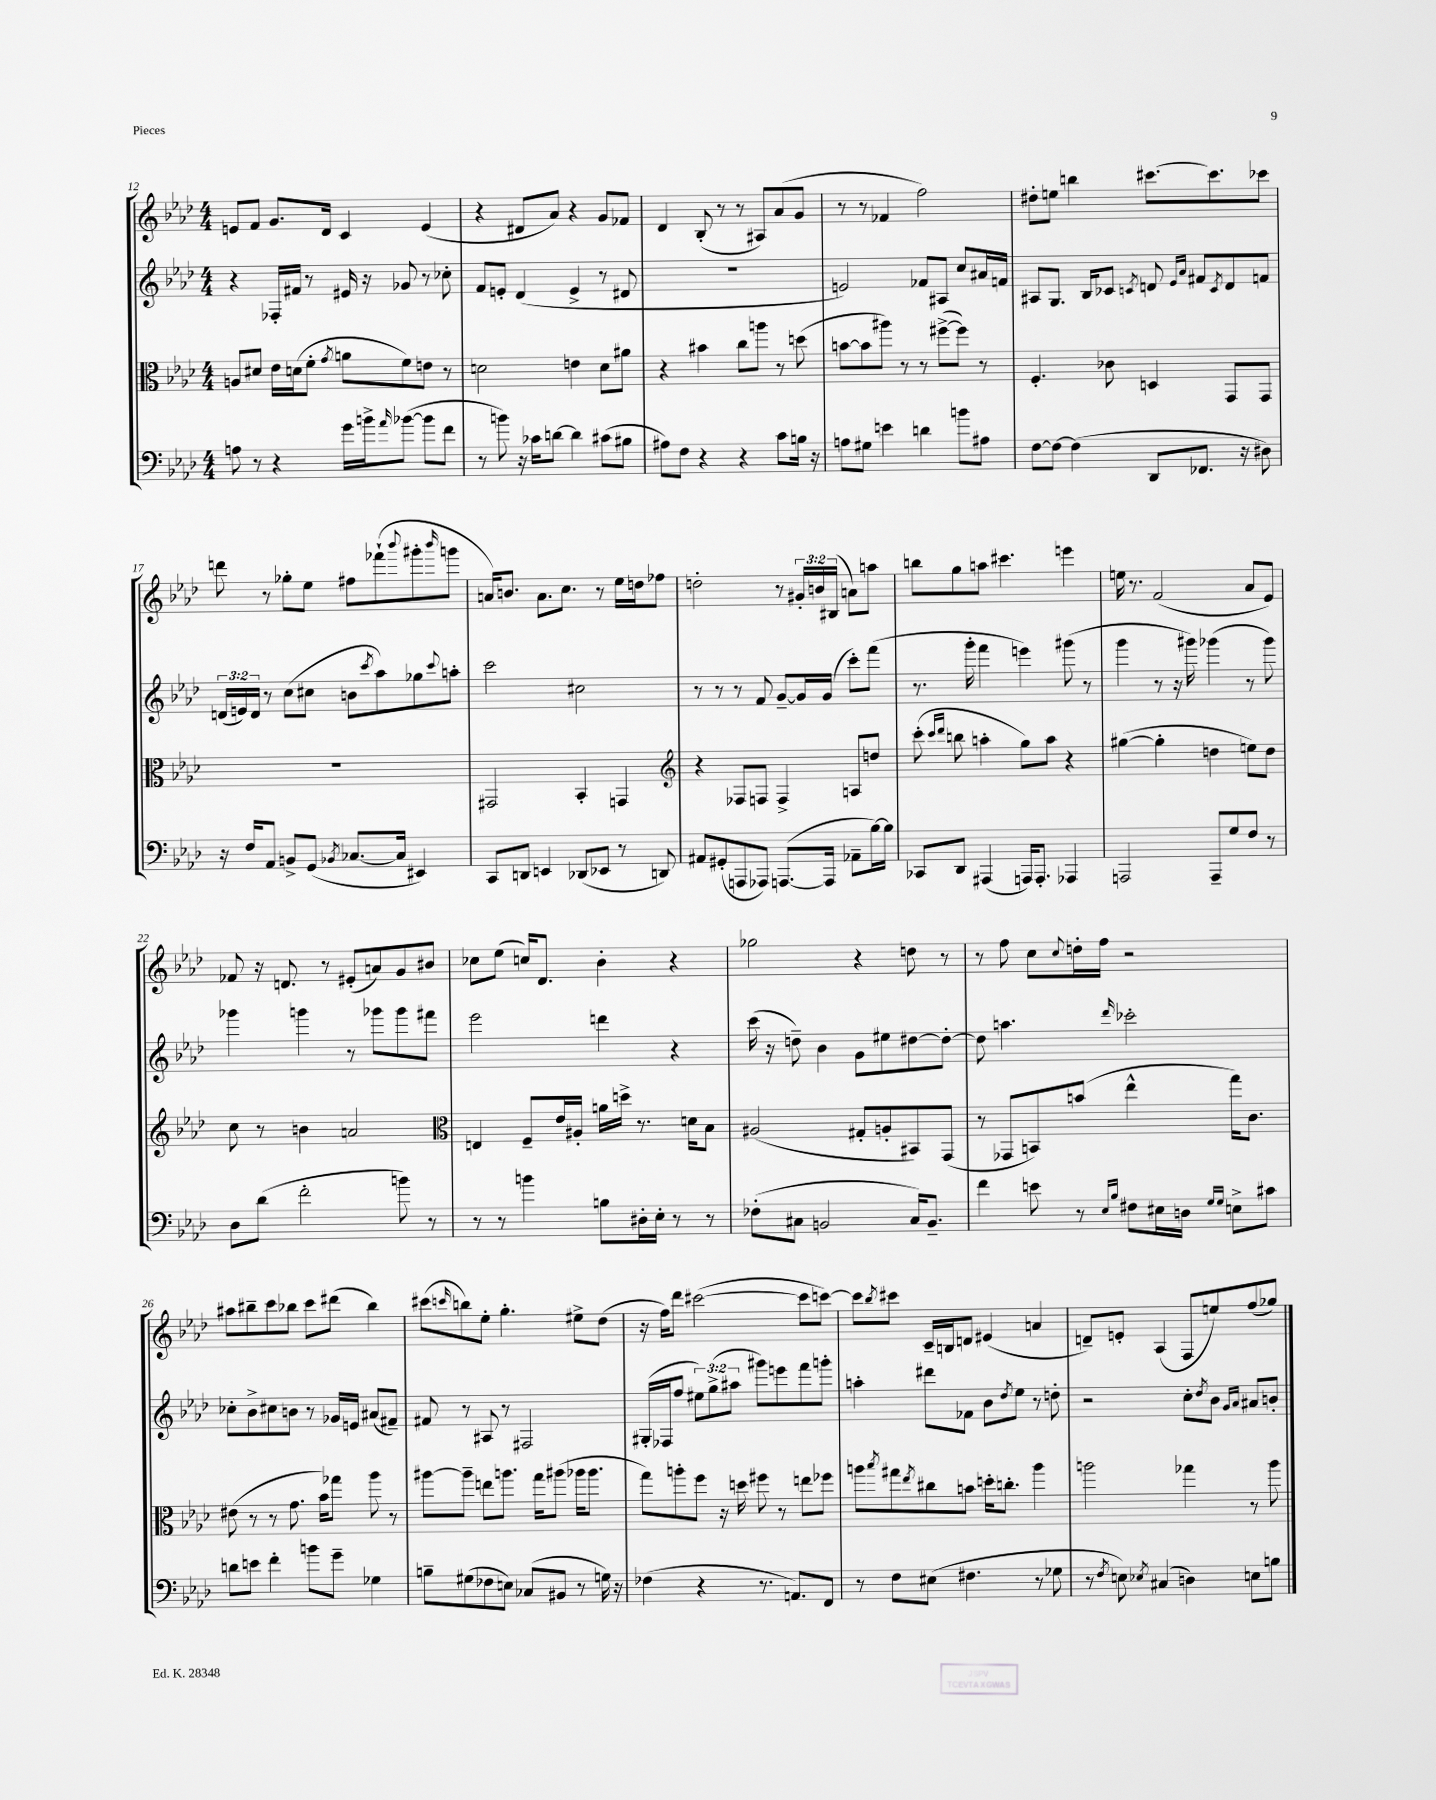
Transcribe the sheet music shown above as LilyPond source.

<<
\new StaffGroup <<
\new Staff = "s0" {
    \clef treble \key aes \major \numericTimeSignature \time 4/4 \override Staff.TupletNumber.text = #tuplet-number::calc-fraction-text
    e'8 f'8 g'8. des'16 c'4 e'4( |
    r4 dis'8 aes'8) r4 g'8 fes'8 |
    des'4 bes8-.( r8 r8 ais8) aes'8( g'8 |
    r8 r8 fes'4 f''2) |
    dis''8-. e''8 b''4 cis'''8.~ cis'''8. ces'''8 |
    d'''8 r8 ges''8-. ees''8 fis''8 fes'''8-!( \appoggiatura { bes'''8 } gis'''8-. \grace { bes'''16 } g'''8 |
    a'16) b'8. a'8. c''8. r8 ees''16 d''16 fes''8 |
    d''2-. r8 \tuplet 3/2 { gis'16-. b'16 bis16( } a'8) a''8 |
    b''8 g''8 a''8 cis'''4. e'''4 |
    e''16 r8. f'2( aes'8 ees'8) |
    fes'8 r16 d'8. r8 eis'8-.( a'8) g'8 bis'8 |
    ces''8 ees''8( c''16) des'8. bes'4-. r4 |
    ges''2 r4 d''8 r8 |
    r8 f''8 c''8 \appoggiatura { c''8 } d''16-. f''16 r2 |
    ais''8 bis''8-- c'''8 bes''8 c'''8 dis'''8( bes''4) |
    cis'''8( \grace { c'''16 } b''8) ees''8-. g''4.-. eis''8-> des''8( |
    r16 f''16) des'''8 cis'''2~( cis'''8 c'''8~) |
    c'''8 \acciaccatura { bes''8 } cis'''8 c'16-- b16 d'8 eis'4( a'4 |
    d'8--) e'8-. aes4( f8 e''8) f''8( ges''8) \bar "|." |
}
\new Staff = "s1" {
    \clef treble \key aes \major \numericTimeSignature \time 4/4 \override Staff.TupletNumber.text = #tuplet-number::calc-fraction-text
    r4 fes16-. fis'16 r8 eis'16 r16 ges'8 r8 ces''8-. |
    f'8 e'8-. des'4( e'4-> r8 dis'8 |
    R1 |
    e'2) fes'8 ais8 c''8 ais'16 f'16 |
    ais8 g8. bes16 ces'8 \acciaccatura { c'8 } d'8 \grace { ees'16 aes'16 } fis'8 \acciaccatura { c'8 } d'8 f'8 |
    \tuplet 3/2 { d'16( e'16) d'16 } r8 c''8( cis''8 b'8 \acciaccatura { c'''8 } aes''8) ges''8 \appoggiatura { c'''8 } a''8-. |
    c'''2 cis''2 |
    r8 r8 r8 f'8 g'8~-- g'16 g'16( c'''8-.) f'''8( |
    r8. g'''16-. f'''4 e'''4) gis'''8( r8 |
    g'''4 r8 r16 gis'''16) ges'''4( r8 ges'''8) |
    ges'''4 g'''4 r8 ges'''8 ges'''8 fis'''8 |
    ees'''2 d'''4 r4 |
    c'''16( r16 d''8--) bes'4 g'8 eis''8 dis''8~ dis''8~-. |
    dis''8 a''4. \grace { des'''16 } ces'''2-. |
    ces''8-. bes'8-> cis''8 b'8 r8 ges'16 e'16 ais'8( fis'8--) |
    fis'8 r8 ais8 r8 fis2 |
    gis16-.( fes16 f''8 \tuplet 3/2 { eis''8) g''8->( ais''8 } gis'''8) e'''8 f'''8 g'''8-. |
    a''4-. dis'''8 fes'8 bes'8 \acciaccatura { des''8 } ees''8 r8 d''8-. |
    r2 c''8-. \acciaccatura { des''8 } bes'8 \grace { g'16 aes'16 } ais'8 b'8-. \bar "|." |
}
\new Staff = "s2" {
    \clef alto \key aes \major \numericTimeSignature \time 4/4
    a8 dis'8 ees'16 d'16( f'8-. \acciaccatura { g'8 } a'8 f'8) e'8 r8 |
    d'2 e'4 d'8 ais'8 |
    r4 bis'4 c''8 a''8 r8 d''8( |
    b'8~ b'8 ais''8) r8 r8 fis''8~->( fis''8) r8 |
    f4.-. ces'8 d4 g,8 g,8 |
    R1 |
    gis,2 bes,4-. g,4 |
    \clef treble r4 fes8 f8 f4-> a8 d''8 |
    c'''8-.( \grace { c'''16 des'''16 } b''8 a''4-. g''8) a''8 r4 |
    gis''4~( gis''4-. d''4 e''8) d''8 |
    c''8 r8 b'4 a'2 |
    \clef alto e4 f8-- ees'16 ais16-. a'16 d''16-> r8. d'16 bes8 |
    ais2( gis8-. a8-. bis,8) g,8( |
    r8 ges,8 b,8) b'8( ees''4-^ g''16) c'8. |
    eis'8( r8 r8 g'8. bes'16) ges''8 aes''8 r8 |
    ais''8~ ais''8-- e''8 a''8. g''16 ais''8( aes''16 aes''8. |
    g''8) a''8-. f''8 r16 d''16 fis''8 r8 e''8 fes''8 |
    a''8 \acciaccatura { bes''8 } gis''8 \acciaccatura { ees''8 } cis''8 b'8 d''16-. c''8.-. a''4 |
    a''2 ges''4 r8 a''8 \bar "|." |
}
\new Staff = "s3" {
    \clef bass \key aes \major \numericTimeSignature \time 4/4
    a8 r8 r4 g'16 b'16-> \grace { aes'16 } bes'8~( bes'8 f'8 |
    r8 b'8) r16 ces'16 d'8~ d'4 cis'8( bis8 |
    ais8) f8 r4 r4 c'8 b16 r16 |
    a8 gis8 e'4 d'4 b'8 ais8 |
    f8~ f8~ f4( des,8 fes,8. r16 dis8) |
    r16 f16 aes,8 b,8-> g,8( \acciaccatura { bes,8 } ces8.~ ces16 eis,4) |
    c,8 d,8 e,4 des,8( ees,8 r8 d,8) |
    ais,8 gis,8-.( a,,8 aes,,8) a,,8.~( a,,16 aes,8-- bes16~) bes16 |
    ces,8 des,8 ais,,4( a,,16) a,,8.-. aes,,4 |
    a,,2 a,,8-- g8 f8 r8 |
    des8 des'8( f'2-. b'8) r8 |
    r8 r8 b'4 b8 dis16-. ees16-. r8 r8 |
    fes8-.( cis8 b,2 cis16) b,8.-- |
    f'4 e'8 r8 \grace { ees16 bes16 } fis8 eis16 d16 \grace { g16 g16 } e8-> cis'8 |
    d'8 e'8 f'4-. b'8 g'8-- ges4 |
    b8-- gis8( fes8 e8) ces8( bis,8 r8 g16) r16 |
    fes4( r4 r8. a,8.) f,8 |
    r8 f8 eis8( fis4. r8 ges8 |
    r8 \acciaccatura { f8 } e8) \acciaccatura { ees8 } cis4( d4) e8 b8 \bar "|." |
}
>>
>>
\layout { \context { \Score currentBarNumber = #12 } }
